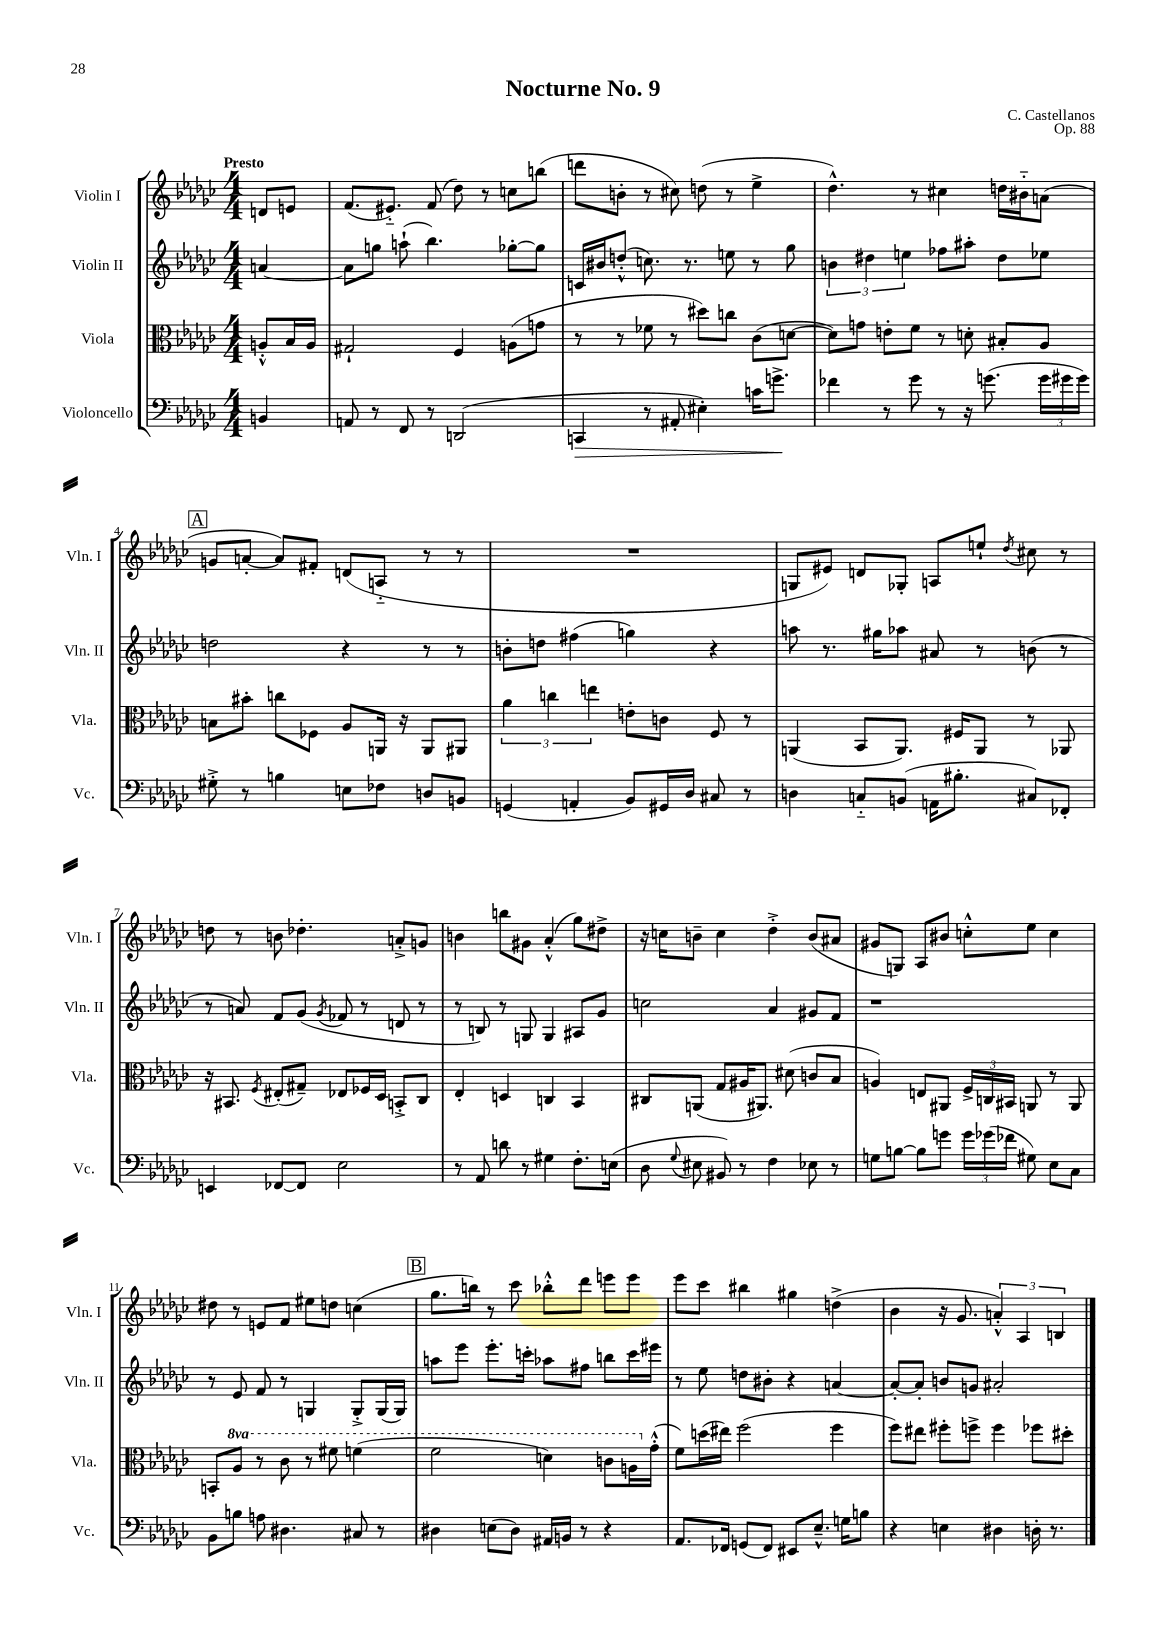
\header { title = "Nocturne No. 9" composer = "C. Castellanos" opus = "Op. 88" }
<<
\new StaffGroup <<
\new Staff = "s0" \with { instrumentName = "Violin I" shortInstrumentName = "Vln. I" } {
    \clef treble \key ges \major \numericTimeSignature \time 4/4 \partial 4 \tempo "Presto"
    \autoBeamOff d'8[ e'8] |
    f'8.[( eis'8.]-_) f'8( des''8) r8 c''8[ b''8]( |
    d'''8[ b'8]-. r8 cis''8) d''8( r8 ees''4-> |
    des''4.-^) r8 cis''4 d''16[ bis'16-_ a'8]( |
    \mark \markup { \box "A" } g'8[ a'8]~-. a'8[) fis'8]-. d'8[( a8]-_ r8 r8 |
    R1 |
    g8[ eis'8]) d'8[ ges8]-. a8[ e''8]-! \acciaccatura { des''8 } cis''8 r8 |
    d''8 r8 b'8 des''4.-. a'8[-.-> g'8] |
    b'4 b''8[ gis'8] aes'4-.-^( ges''8[) dis''8]-> |
    r16 c''16[ b'8]-- c''4 des''4-.-> b'8[( ais'8] |
    gis'8[ g8]) aes8[ bis'8] c''8[-.-^ ees''8] c''4 |
    dis''8 r8 e'8[ f'8] eis''8[ d''8] c''4( |
    \mark \markup { \box "B" } ges''8.[ b''16]) r8 ces'''8 bes''8[-.-^ des'''8] e'''8[ e'''8] |
    ees'''8[ ces'''8] bis''4 gis''4 d''4->( |
    bes'4 r16 ges'8. \tuplet 3/2 { a'4-.-^) aes4 b4 } \bar "|." |
}
\new Staff = "s1" \with { instrumentName = "Violin II" shortInstrumentName = "Vln. II" } {
    \clef treble \key ges \major \numericTimeSignature \time 4/4 \partial 4
    \autoBeamOff a'4~ |
    a'8[ g''8] a''8-!( bes''4.) ges''8[~-. ges''8] |
    c'16[ bis'16 d''8]-.-^( c''8.) r8. e''8 r8 ges''8 |
    \tuplet 3/2 { b'4 dis''4 e''4 } fes''8[ ais''8]-. dis''8[ ees''8] |
    \mark \markup { \box "A" } d''2 r4 r8 r8 |
    b'8[-. d''8] fis''4( g''4) r4 |
    a''8 r8. gis''16[ aes''8] ais'8 r8 b'8( r8 |
    r8 a'8) f'8[ ges'8]( \acciaccatura { ges'8 } fes'8 r8 d'8 r8 |
    r8 b8) r8 g8 g4 ais8[ ges'8] |
    c''2 aes'4 gis'8[ f'8] |
    r1 |
    r8 ees'8 f'8 r8 g4 g8[-.-> g16( g16]) |
    \mark \markup { \box "B" } a''8[ ees'''8] ees'''8.[-. c'''16]-. aes''8[ fis''8] b''8[ c'''16 eis'''16] |
    r8 ees''8 d''8[ bis'8]-. r4 a'4~ |
    a'8[~-. a'8]-. b'8[ g'8] ais'2-. \bar "|." |
}
\new Staff = "s2" \with { instrumentName = "Viola" shortInstrumentName = "Vla." } {
    \clef alto \key ges \major \numericTimeSignature \time 4/4 \set Staff.ottavationMarkups = #ottavation-simple-ordinals \partial 4
    \autoBeamOff a8[-.-^ bes16 a16] |
    gis2-! f4 a8[( g'8] |
    r8 r8 fes'8 r8 dis''8[) c''8] ces'8[( d'8]~ |
    d'8[) g'8] e'8[-. f'8] r8 d'8-. bis8[-. aes8] |
    \mark \markup { \box "A" } b8[ bis'8]-. c''8[ fes8] aes8[ a,16] r16 a,8[ ais,8] |
    \tuplet 3/2 { aes'4 c''4 e''4 } e'8[-. c'8] f8 r8 |
    a,4( bes,8[ a,8.]) fis16[ a,8] r8 aes,8 |
    r16 bis,8. \acciaccatura { f8 } eis8[-.( gis8]--) ees8[ fes16 des16] b,8[-.-> ces8] |
    ees4-. d4 c4 bes,4 |
    cis8[ a,8]( ges8[ ais16 ais,8.]) dis'8( c'8[ bes8] |
    a4) e8[ ais,8] \tuplet 3/2 { f16[-> c16 bis,16] } a,8 r8 a,8 |
    b,8[-. \ottava #1 aes'8] r8 ces''8 r8 fis''8 f''4( |
    \mark \markup { \box "B" } f''2 d''4) c''8[ a'16 \ottava #0 ges'16]-.-^( |
    f'8[) d''16( eis''16]) f''2( f''4 |
    f''8[) eis''8] fis''8[-. f''8]-> f''4 fes''8[ dis''8]-. \bar "|." |
}
\new Staff = "s3" \with { instrumentName = "Violoncello" shortInstrumentName = "Vc." } {
    \clef bass \key ges \major \numericTimeSignature \time 4/4 \partial 4
    \autoBeamOff b,4 |
    a,8 r8 f,8 r8 d,2( |
    c,4\> r8 ais,8-. eis4-.) c'16[ g'8.]->\! |
    fes'4 r8 ges'8 r8 r16 g'8.( \tuplet 3/2 { g'16[ gis'16 gis'16]) } |
    \mark \markup { \box "A" } gis8-.-> r8 b4 e8[ fes8] d8[ b,8] |
    g,4( a,4-. bes,8[) gis,16 des16] cis8 r8 |
    d4 c8[-_ b,8]( a,16[ bis8.]-. cis8[) fes,8]-. |
    e,4 fes,8[~ fes,8] ees2 |
    r8 aes,8 d'8 r8 gis4 f8.[-. e16]( |
    des8 \appoggiatura { ges8 } eis8 bis,8) r8 f4 ees8 r8 |
    g8[ b8]~ b8[ g'8] \tuplet 3/2 { g'16[ ges'16( fes'16] } gis8) ees8[ ces8] |
    bes,8[ b8] a8 dis4. cis8 r8 |
    \mark \markup { \box "B" } dis4 e8[( dis8]) ais,16[ b,16] r8 r4 |
    aes,8.[ fes,16] g,8[( fes,8]) eis,8[ ees8.]---^ g16[ b8] |
    r4 e4 dis4 d16-. r8. \bar "|." |
}
>>
>>
